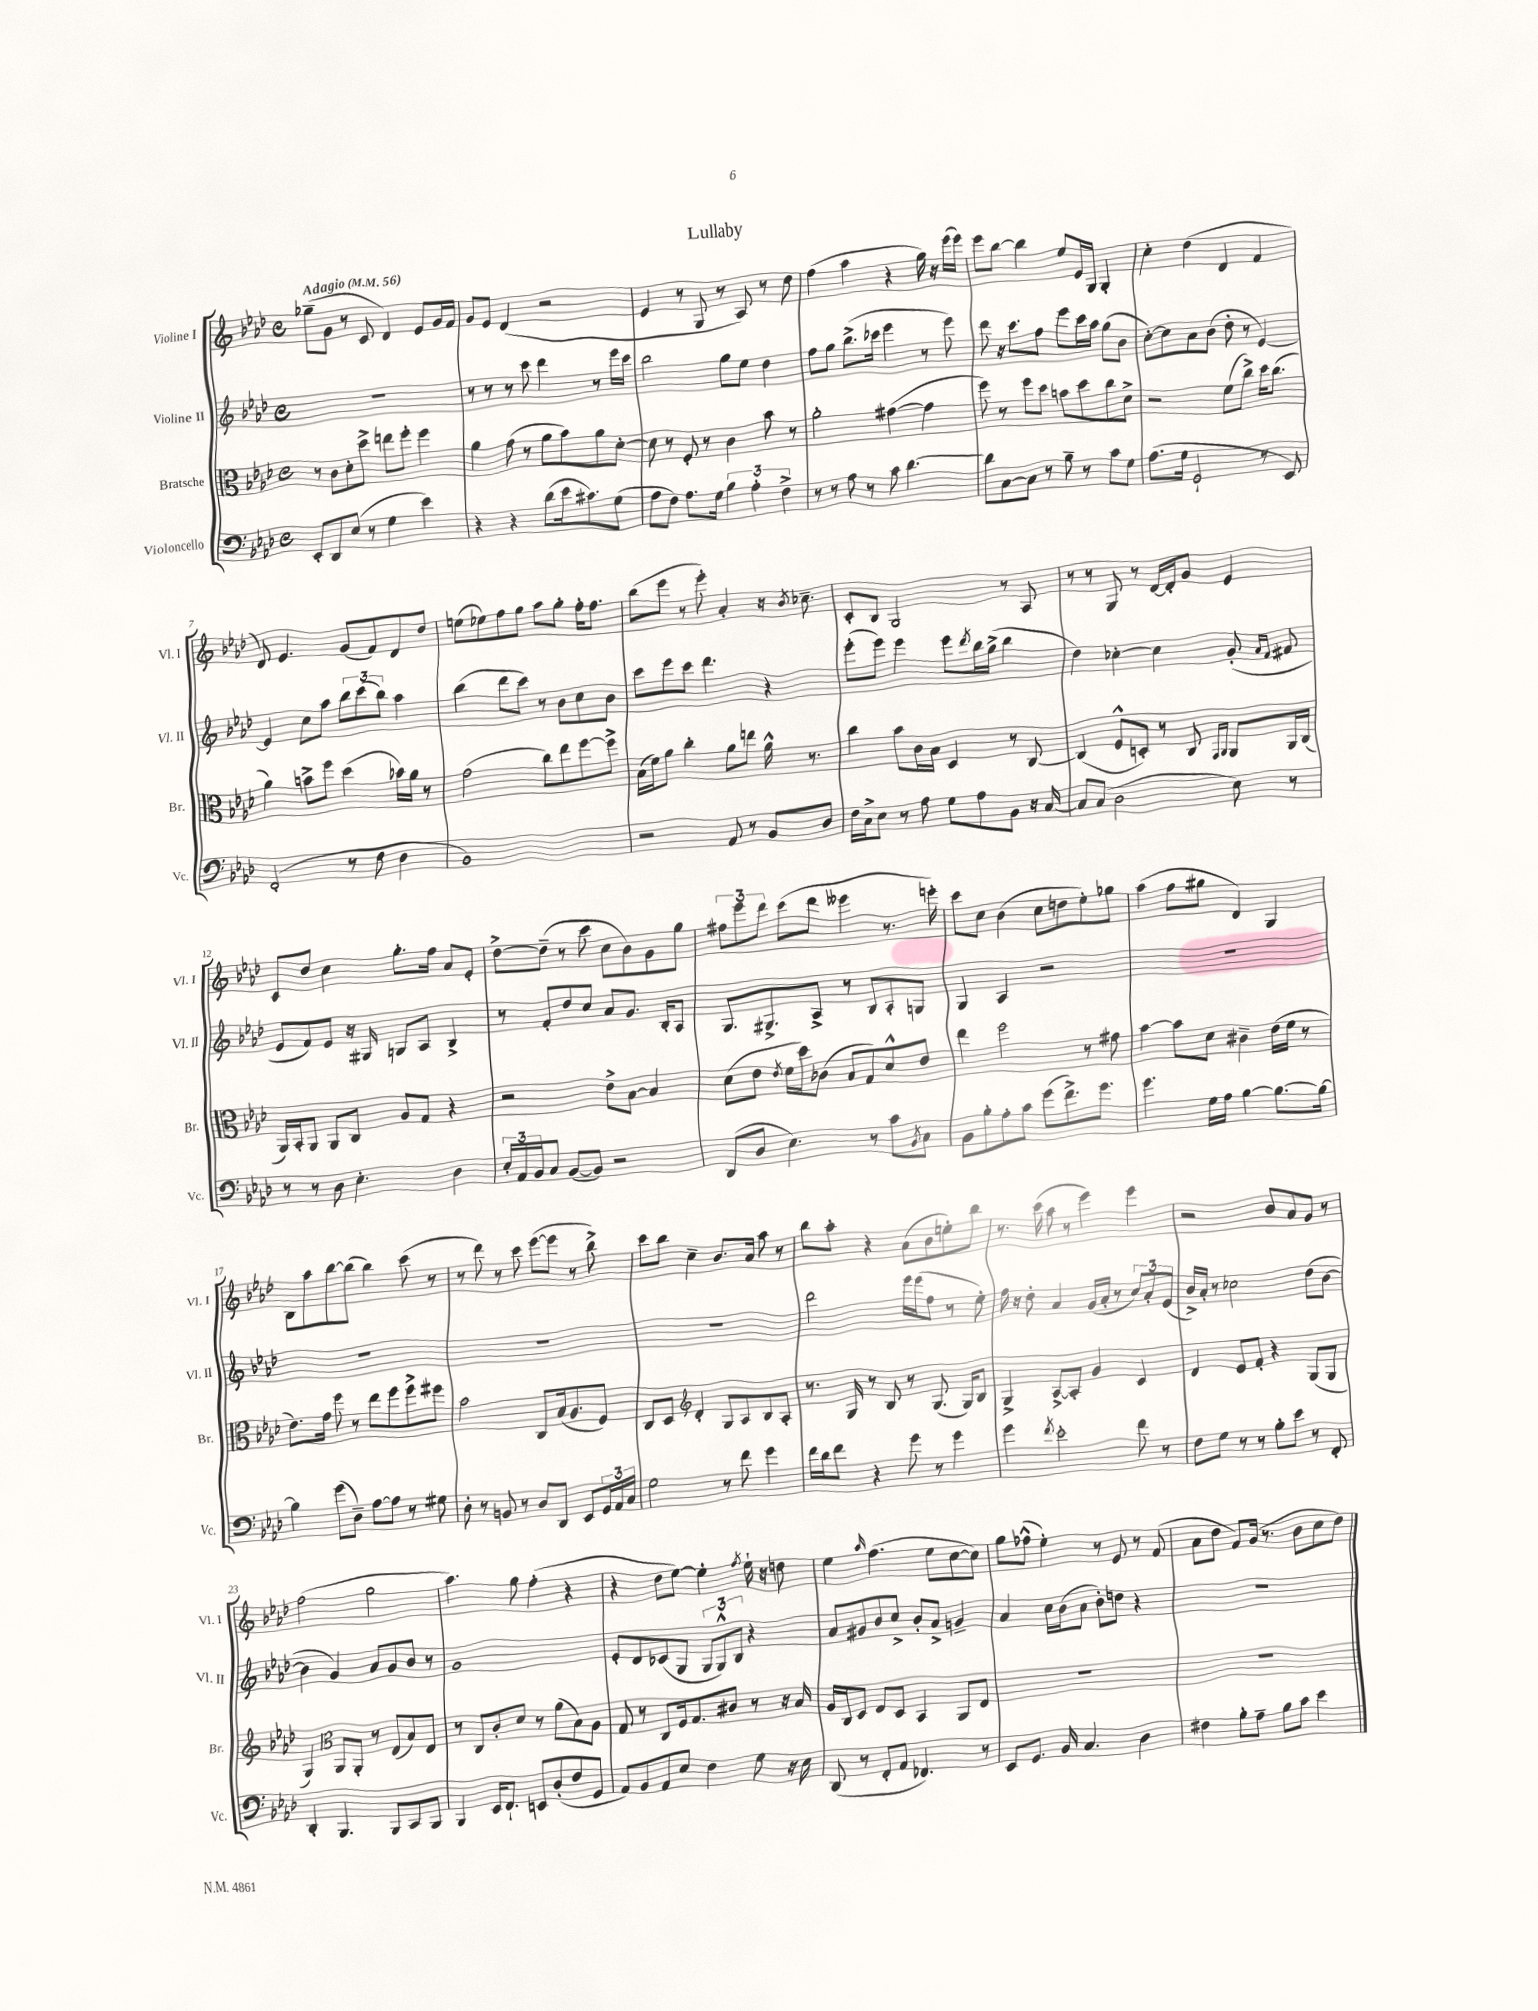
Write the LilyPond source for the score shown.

\header { title = "Lullaby" }
<<
\new StaffGroup <<
\new Staff = "s0" \with { instrumentName = "Violine I" shortInstrumentName = "Vl. I" } {
    \clef treble \key aes \major \defaultTimeSignature \time 4/4 \tempo "Adagio" 4 = 56
    ges''8--( g'8 r8 c'8 des'4) ees'8 g'16 f'16 |
    g'8 ees'8 des'4( r2 |
    ees'4 r8 g8 r8 aes8) r8 des''8 |
    f''4( aes''4 r4 g''16) r16 ees'''16( ees'''16) |
    ees'''8 bes''8~ bes''4 ees''8 ees'16 g16 g4-. |
    c''4-. des''4( des'4 f'4 |
    des'8) ees'4. g'8( f'8) des'8 des''8 |
    e''8( ees''8) f''8 g''8 aes''8 g''8-. f''16-. f''8. |
    bes''8( ees'''8 r8 ees'''8-.) aes'4-. r16 \acciaccatura { bes'8 } ces''8.-- |
    c'8-. bes8 g2 r8 aes8 |
    r8 r8 g8 r8 des'16~ des'16-. g'8 ees'4 |
    c'8 des''8 c''4 g''8.-. f''16 aes'8 ees'8-. |
    des''8~-> des''8--( r8 c'''8 c''8 bes'8) g'8 g''8 |
    \tuplet 3/2 { fis''8 ees'''8 des'''8 } c'''8( des'''8 eeses'''4 r8. e'''16-.) |
    c'''8 c''8 bes'4( c''8 d''8 ees''8-.) ges''8 |
    aes''4( f''8 gis''8 des'4) g4 |
    bes8 aes''8 bes''8~ bes''8( bes''4) c'''8( r8 |
    r8 des'''8) r8 c'''8 ees'''8~( ees'''8 r8 bes''8->) |
    c'''8 bes''8 c''4-- bes'8. aes'16 aes''8 r8 |
    bes''8 aes''8-. r4 aes'8( bes'8 e''8-.) bes''8 |
    r8. c'''16( aes''8 r8 ees'''4) ees'''4 |
    r2 bes'8 aes'8 g'8 r8 |
    f''2( g''2 |
    aes''4.) g''8 f''4-.( r4 |
    r4 des''8 ees''8~) ees''4-. \acciaccatura { f''8 } ees''16-! r16 d''8 |
    ees''4 \grace { aes''16 } f''4.( ees''8 c''8~ c''8) |
    g''8 fes''8-^( ees''4-.) r8 ees'8 r8 f'8( |
    aes'8 des''8 f'8) g'16( r8. bes'8 c''8 des''8) \bar "|." |
}
\new Staff = "s1" \with { instrumentName = "Violine II" shortInstrumentName = "Vl. II" } {
    \clef treble \key aes \major \defaultTimeSignature \time 4/4
    R1 |
    r8 r8 r8 c'''8 des'''4 r8 ees'''16 c'''16 |
    bes''2 g''8 ees''8 des''4 |
    f''8 g''8 bes''8.->( ces'''16 ees'''4 r8 ees'''8) |
    des'''8 r16 c'''8. f''8 ees'''8 c'''16 aes''16 g''8( bes'8 |
    c''8~-.) c''8 aes'8 bes'8( des''8-. r8 ees'4~) |
    ees'4 c''8 aes''8 \tuplet 3/2 { bes''8 c'''8( bes''8) } aes''4 |
    bes''4( des'''8 c'''8) r8 bes'8 c''8 bes'8 |
    c'''8 ees'''8 c'''8 des'''4. r4 |
    ees'''8-.( ees'''8) ees'''4 ees'''8 \acciaccatura { des'''8 } bes''16 g''16->( bes''4 |
    des''4) ces''4~-. ces''4 g'8-.( \grace { aes'16 f'16 } fis'8 |
    ees'8 f'8) ees'8 r16 gis16 g8 aes8 bes4-> |
    r8 f'8-. des''8 c''8 aes'8 g'8. bes16-. aes8 |
    g8. gis8.-> aes8-> r8 bes8 aes8-. g8 |
    g4 aes4 r2 |
    R1 |
    R1 |
    R1 |
    R1 |
    des'''2 ees'''16 ees'''16( f''8 r8 ees''8-.) |
    f''16 r16 des''8-. aes'4 g'16( aes'16-. r8 \tuplet 3/2 { c''8) aes'8-. ees'8( } |
    bes'16->) aes'16-. r8 ces''2 des''8( bes'8~ |
    bes'4 g'4) aes'8 g'8 bes'8 r8 |
    g'1 |
    ees'8-. des'8 ces'8( g8 \tuplet 3/2 { g8 g8-^) bes8 } r4 |
    aes'8 gis'8 bes'8 c''8-> bes'8-. aes'8-> g'4-- |
    aes'4 c''16 bes'16( aes'8 bes'8-.) d''8 r4 |
    R1 \bar "|." |
}
\new Staff = "s2" \with { instrumentName = "Bratsche" shortInstrumentName = "Br." } {
    \clef alto \key aes \major \defaultTimeSignature \time 4/4
    r8 c'8 des'8-. des''8-> e''8 f''8-. f''4 |
    aes'4 g'8( r8 aes'8 bes'8) aes'8 des'8~-. |
    des'8 r8 f8-. r8 c'4 bes'8 r8 |
    aes'2-. gis'4~( gis'4 |
    f''8) r8 f''8 des''8 b'8 des''8 c''8 des'8-> |
    r2 f'8( c''8->) des''16 c''8.( |
    aes'4) b'8-> f''8 des''4( bes'16) aes'16 r8 |
    g'2( c''8) ees''8 f''8~ f''8-> |
    bes16( f'16) aes'8 c''4-. aes'8 e''8 aes'16-^ r8. |
    c''4 bes'8 c'16 bes16 des4 r8 c8~ |
    c4( f8-^ d8-.) r8 c8 \grace { g,16 aes,16 } aes,8 aes,16 c16( |
    aes,16) bes,16-. aes,8 aes,8 c8 aes8 g8 r4 |
    r2 ees'8-> bes8~ bes4 |
    des'8( ees'8 \acciaccatura { ees'8 } f'16 des''16) ces'8( bes8 g8) des'8-^ ees'8 |
    ees''4 f''2 r8 gis'8 |
    bes'4~ bes'8 des'8 cis'4-- ees'16( f'16 r8 |
    ees'8.) g'16 f''8 r8 ees''8 f''8 f''8-> fis''8 |
    bes'2 c8 bes16( aes8. f8) |
    c8 des8 \clef treble des'4-. g8 aes8 bes8 aes8-. |
    r8. g16 r8 bes8 r8 g8.( g16) bes8 |
    g4-> aes8~-> aes8-. g'4 c'4 |
    des'4 ees'8 f'8-. r4 g8( g8 |
    g4) \clef alto aes,8 aes,8-. r8 ees8( bes8) ees8 |
    r8 c8 c'8-. des'8 r8 aes'8( bes8) aes8 |
    g8 r8 c8 f16 g8. cis'8 r8 r16 bes16 |
    aes16 c16 des8 ees8 des8 bes,4 aes,8 ees8 |
    R1 |
    R1 \bar "|." |
}
\new Staff = "s3" \with { instrumentName = "Violoncello" shortInstrumentName = "Vc." } {
    \clef bass \key aes \major \defaultTimeSignature \time 4/4
    ees,8-. des,8 ees8( r8 g4 ees'4) |
    r4 r4 des'8( ees'16 cis'8.) g8( |
    aes8 f8) aes8. g16 \tuplet 3/2 { bes4 aes4-. f4-> } |
    r8 r8 aes8 r8 c'8 des'4.~ |
    des'8 c8~ c8 r8 bes8-- r8 c'8 g8 |
    aes8.( g16 g,2-! r8 ees,8) |
    f,2-.( r8 f8 des4 |
    bes,1) |
    r2 aes,8 r8 bes,8 des8 |
    f16 c16-> ees8 r8 aes8 g8 aes8 bes,8 r16 c16~ |
    c8 c8( des2 ees8) r8 |
    r8 r8 des8 ees4.-. des4 |
    \tuplet 3/2 { ees16-. aes,16 bes,16 } c8 bes,8~( bes,8) r2 |
    des,8( des8 ees4.) r8 c'8 \acciaccatura { bes,8 } c8 |
    bes,8 bes8-. aes8-. c'8 g'8( f'8.->) g'8. |
    g'4. g16 aes16 bes4~ bes8.~ bes16~ |
    bes4 g'8( des8--) aes8~ aes8 r8 gis8 |
    des8-. r8 b,8 r8 des8 des,8 ees,8 \tuplet 3/2 { g,16 aes,16 c16 } |
    g2 r8 f'8 g'4 |
    f'16 des'16 f'8 r4 g'8 r8 g'4 |
    g'4 \acciaccatura { f'8 } ees'2-. f'8 r8 |
    f8 g8 r8 r8 bes8-. ees'8 r8 f,8-. |
    des,4-. bes,,4. bes,,8 c,8 bes,,8 |
    bes,,4 ees,16 f,8.-! e,8 des8-.( f8 g,8 |
    aes,8) bes,8 aes,8 ees8 f4 g8 r16 ees16 |
    des,8( r8 f,8-. aes,8 fes,4.) r8 |
    ees,8 g,8. bes,16 c4. des4 |
    fis4 bes8-. aes8-- bes8 c'8 ees'4 \bar "|." |
}
>>
>>
